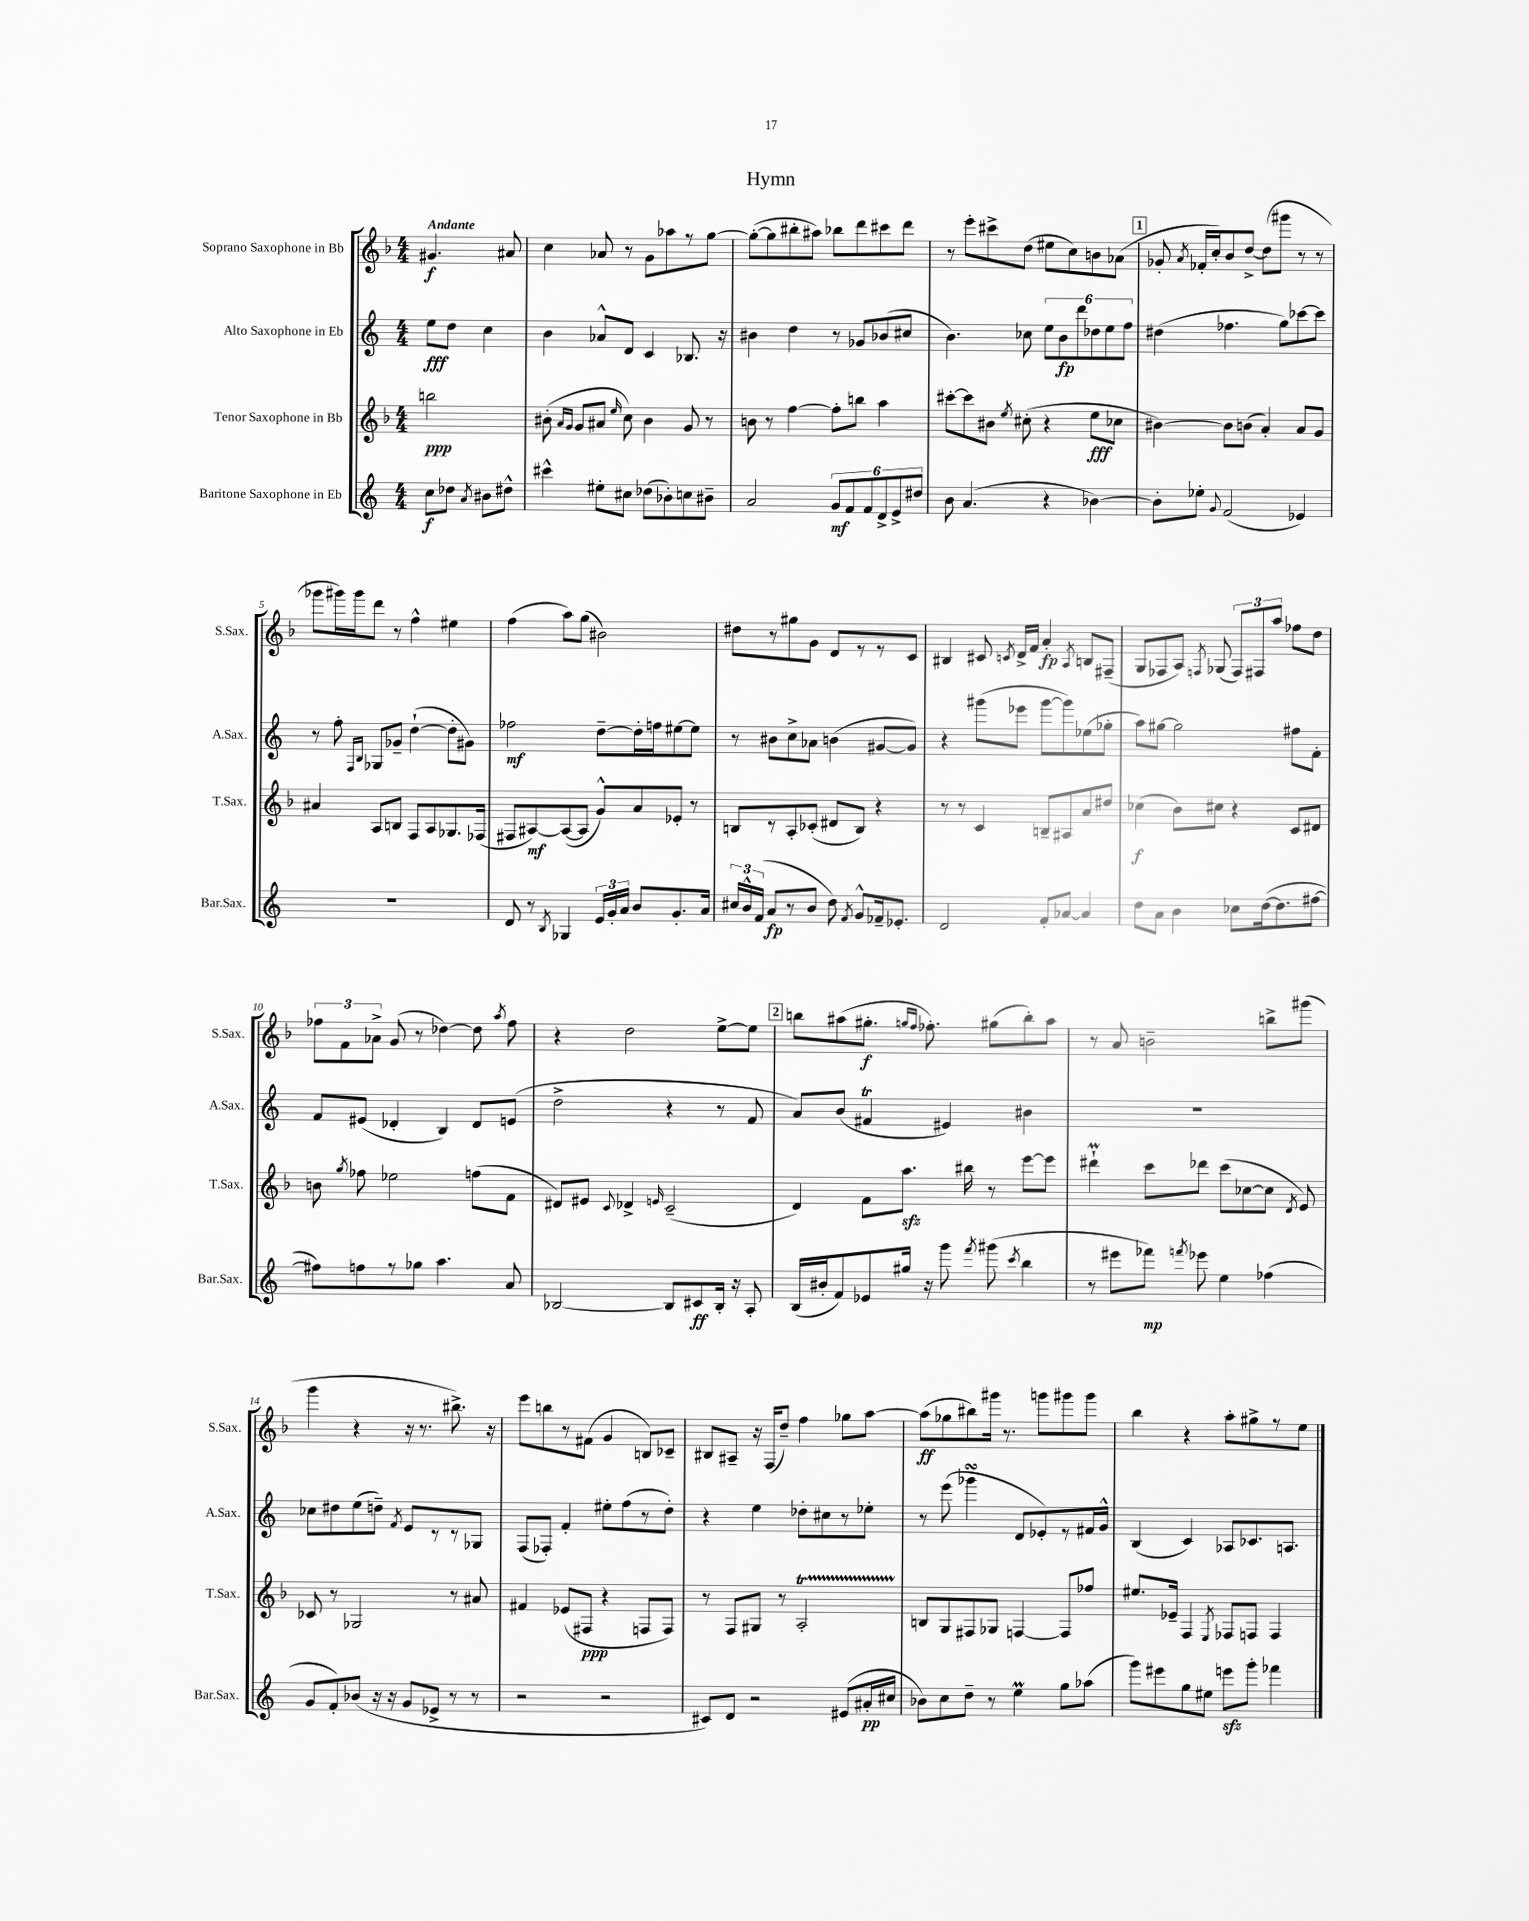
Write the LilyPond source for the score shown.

\header { title = "Hymn" }
<<
\new StaffGroup <<
\new Staff = "s0" \with { instrumentName = "Soprano Saxophone in Bb" shortInstrumentName = "S.Sax." } {
    \clef treble \key f \major \numericTimeSignature \time 4/4 \partial 2 \tempo "Andante"
    \autoBeamOff gis'4.\f ais'8 |
    c''4 aes'8 r8 g'8[ aes''8 r8 g''8]~ |
    g''8[~-.( g''8 bis''8-. ais''8]) bes''8[ d'''8 cis'''8 d'''8] |
    r8 e'''8[-. cis'''8-> d''8]( eis''8[ c''8) b'8 aes'8]( |
    \mark \markup { \box "1" } ges'8-. \acciaccatura { a'8 } fes'16[-. c''16-.) bes'8 d''8]~-> d''8[( gis'''8] r8 r8 |
    ges'''8[ gis'''16) gis'''16 d'''8] r8 f''4-^ eis''4 |
    f''4( a''8[) g''8]( bis'2) |
    dis''8[ r8 gis''8 g'8] d'8[ r8 r8 c'8] |
    bis4 cis'8 \acciaccatura { c'8 } d'16[-> f'16] a'4-.\fp \acciaccatura { a8 } b8[ fis8]--( |
    g8[ fes8 a8]) \acciaccatura { f8 } ges8( \tuplet 3/2 { f8[) fis8 a''8] } fes''8[ d''8] |
    \tuplet 3/2 { fes''8[ f'8 aes'8]-> } g'8( r8 des''4~) des''8 \acciaccatura { a''8 } fes''8 |
    r4 d''2 e''8[~-> e''8] |
    \mark \markup { \box "2" } b''8[ ais''8( gis''8.]-.\f \grace { g''16[ f''16] } fes''8.-.) gis''8[( b''8-.) ais''8] |
    r8 a'8 b'2-- b''8[-> gis'''8]( |
    g'''4 r4 r16 r8. bis''8.->) r16 |
    e'''8[ b''8 r8 fis'8]( g'4 b8[) ces'8]-- |
    bis8[ ais8]-- r16 f16[( d''8]--) f''4 ges''8[ a''8]~ |
    a''8[\ff( ges''8 bis''8) gis'''16] r8. g'''8[ gis'''8 gis'''8] |
    bes''4 r4 a''8[-. gis''8-> r8 e''8] \bar "|." |
}
\new Staff = "s1" \with { instrumentName = "Alto Saxophone in Eb" shortInstrumentName = "A.Sax." } {
    \clef treble \key c \major \numericTimeSignature \time 4/4 \partial 2
    \autoBeamOff e''8[\fff d''8] c''4 |
    b'4 aes'8[-^ d'8] c'4 bes8. r16 |
    bis'4 d''4 r8 ges'8[ bes'8( cis''8] |
    b'4.) ces''8 \tuplet 6/4 { e''8[ b'8\fp d'''8 des''8 e''8 f''8] } |
    \mark \markup { \box "1" } dis''4( fes''4. g''8[) ces'''8~ ces'''8] |
    r8 f''8-. \grace { f16[ b16] } ges8[ ges'8]-- d''4~-!( d''8[-. gis'8]) |
    fes''2\mf d''8[~-- d''16-. f''16 eis''8~ eis''8] |
    r8 bis'8[ c''8-> aes'8] b'4( gis'8[~ gis'8]) |
    r4 gis'''8[( ees'''8] gis'''8[~ gis'''8) ees''8( ges''8]-. |
    a''8[) gis''8]~ gis''2 fis''8[ f'8]-. |
    f'8[ eis'8]( des'4-. b4) des'8[ e'8]( |
    d''2-> r4 r8 f'8 |
    \mark \markup { \box "2" } a'8[) b'8]( fis'4\trill eis'4) bis'4 |
    R1 |
    ces''8[ dis''8 e''8( d''8]--) \acciaccatura { f'8 } e'8[ r8 r8 ges8] |
    f8[( fes8]-.) f'4-. eis''8[-. f''8( r8 d''8]-.) |
    r4 e''4 des''8[-. cis''8 r8 ees''8]-. |
    r8 e'''8( ges'''4\turn d'8[ ees'8-.) r8 fis'16 g'16]-^ |
    b4( c'4) aes8[ ces'8. a8.] \bar "|." |
}
\new Staff = "s2" \with { instrumentName = "Tenor Saxophone in Bb" shortInstrumentName = "T.Sax." } {
    \clef treble \key f \major \numericTimeSignature \time 4/4 \partial 2
    \autoBeamOff b''2\ppp |
    bis'8-.( \grace { a'16[ g'16] } g'8[ ais'8] \grace { e''16 } c''8) bis'4 g'8 r8 |
    b'8 r8 f''4~ f''8[-. b''8] a''4 |
    cis'''8[~-. cis'''8 bis'8] \acciaccatura { e''8 } cis''8-.( r4 e''8[\fff ces''8] |
    \mark \markup { \box "1" } bis'4~) bis'8[ b'8]( a'4-.) a'8[ g'8] |
    ais'4 a8[ b8] f8[ a8 ges8. fes16]( |
    fis8[ ais8~\mf) ais8~( ais8] g'8[-^) a'8 ees'8]-. r8 |
    b8[ r8 a8-. ces'8]-.( dis'8[ b8]) r4 |
    r8 r8 c'4 b8[-- ais8 a'8 dis''8] |
    ces''4\f( bes'8[) cis''8] r4 c'8[ dis'8] |
    b'8 \acciaccatura { g''8 } fes''8 ees''2 f''8[( f'8] |
    dis'8[) eis'8] \appoggiatura { c'8 } des'4-> \grace { e'16 } c'2--( |
    \mark \markup { \box "2" } d'4) f'8[ a''8.]\sfz bis''16 r8 e'''8[~ e'''8] |
    dis'''4-!\prall c'''8[ des'''8] c'''8[( ces''8~ ces''8] \acciaccatura { d'8 } e'8) |
    ces'8 r8 ges2 r8 ais'8 |
    fis'4 ees'8[( fis8]\ppp r4 f8[ f8]) |
    r8 f8[ gis8] r8 a2-.\startTrillSpan |
    b8[\stopTrillSpan g8 fis8 ges8] f4~ f8[ fes''8] |
    eis''8.[ ees'16]-- f4 \acciaccatura { e8 } fes8[ f8] f4 \bar "|." |
}
\new Staff = "s3" \with { instrumentName = "Baritone Saxophone in Eb" shortInstrumentName = "Bar.Sax." } {
    \clef treble \key c \major \numericTimeSignature \time 4/4 \partial 2
    \autoBeamOff c''8[\f des''8] \acciaccatura { a'8 } bis'8[ dis''8]-^ |
    cis'''4-^ eis''8[-. cis''8] des''8[( bes'8-.) c''8 bis'8]-- |
    a'2 \tuplet 6/4 { g'8[\mf f'8 f'8 d'8-> e'8-> dis''8] } |
    b'8 a'4.( r4 bes'4~) |
    \mark \markup { \box "1" } bes'8[-. ees''8]-. \appoggiatura { g'8 } f'2( ees'4) |
    R1 |
    d'8 r8 \acciaccatura { b8 } ges4 \tuplet 3/2 { e'16[ g'16-. a'16] } b'8[ g'8.-. a'16] |
    \tuplet 3/2 { cis''16[ b'16-^ f'16]( } a'8[\fp r8 b'8] d''8) \acciaccatura { f'8 } g'8[-^ fes'16-- ees'8.]-. |
    d'2 f'8[-. aes'8]~ aes'4 |
    d''8[ a'8] b'4 ces''8[ d''16~( d''8. fis''8]~ |
    fis''8[) f''8 r8 ges''8] a''4. a'8 |
    bes2~ bes8[ cis'8\ff bes16]-. r16 a8-. |
    \mark \markup { \box "2" } b16[( bis'16-. f'8) ees'8 gis''16] r16 g'''8 \acciaccatura { f'''8 } gis'''8( \acciaccatura { c'''8 } b''4 |
    r8 eis'''8[ fes'''8]\mp) \acciaccatura { f'''8 } ees'''8 e''4 fes''4( |
    g'8[ f'8-.) bes'8]( r16 r16 g'8[ ees'8]-> r8 r8 |
    r2 r2 |
    cis'8[) d'8] r2 eis'8[( ais'16-.\pp cis''16] |
    bes'8[) c''8 d''8]-- r8 e''4\prall g''8[ aes''8]( |
    g'''8[) eis'''8 g''8 eis''8] e'''8[\sfz g'''8]-. fes'''4 \bar "|." |
}
>>
>>
